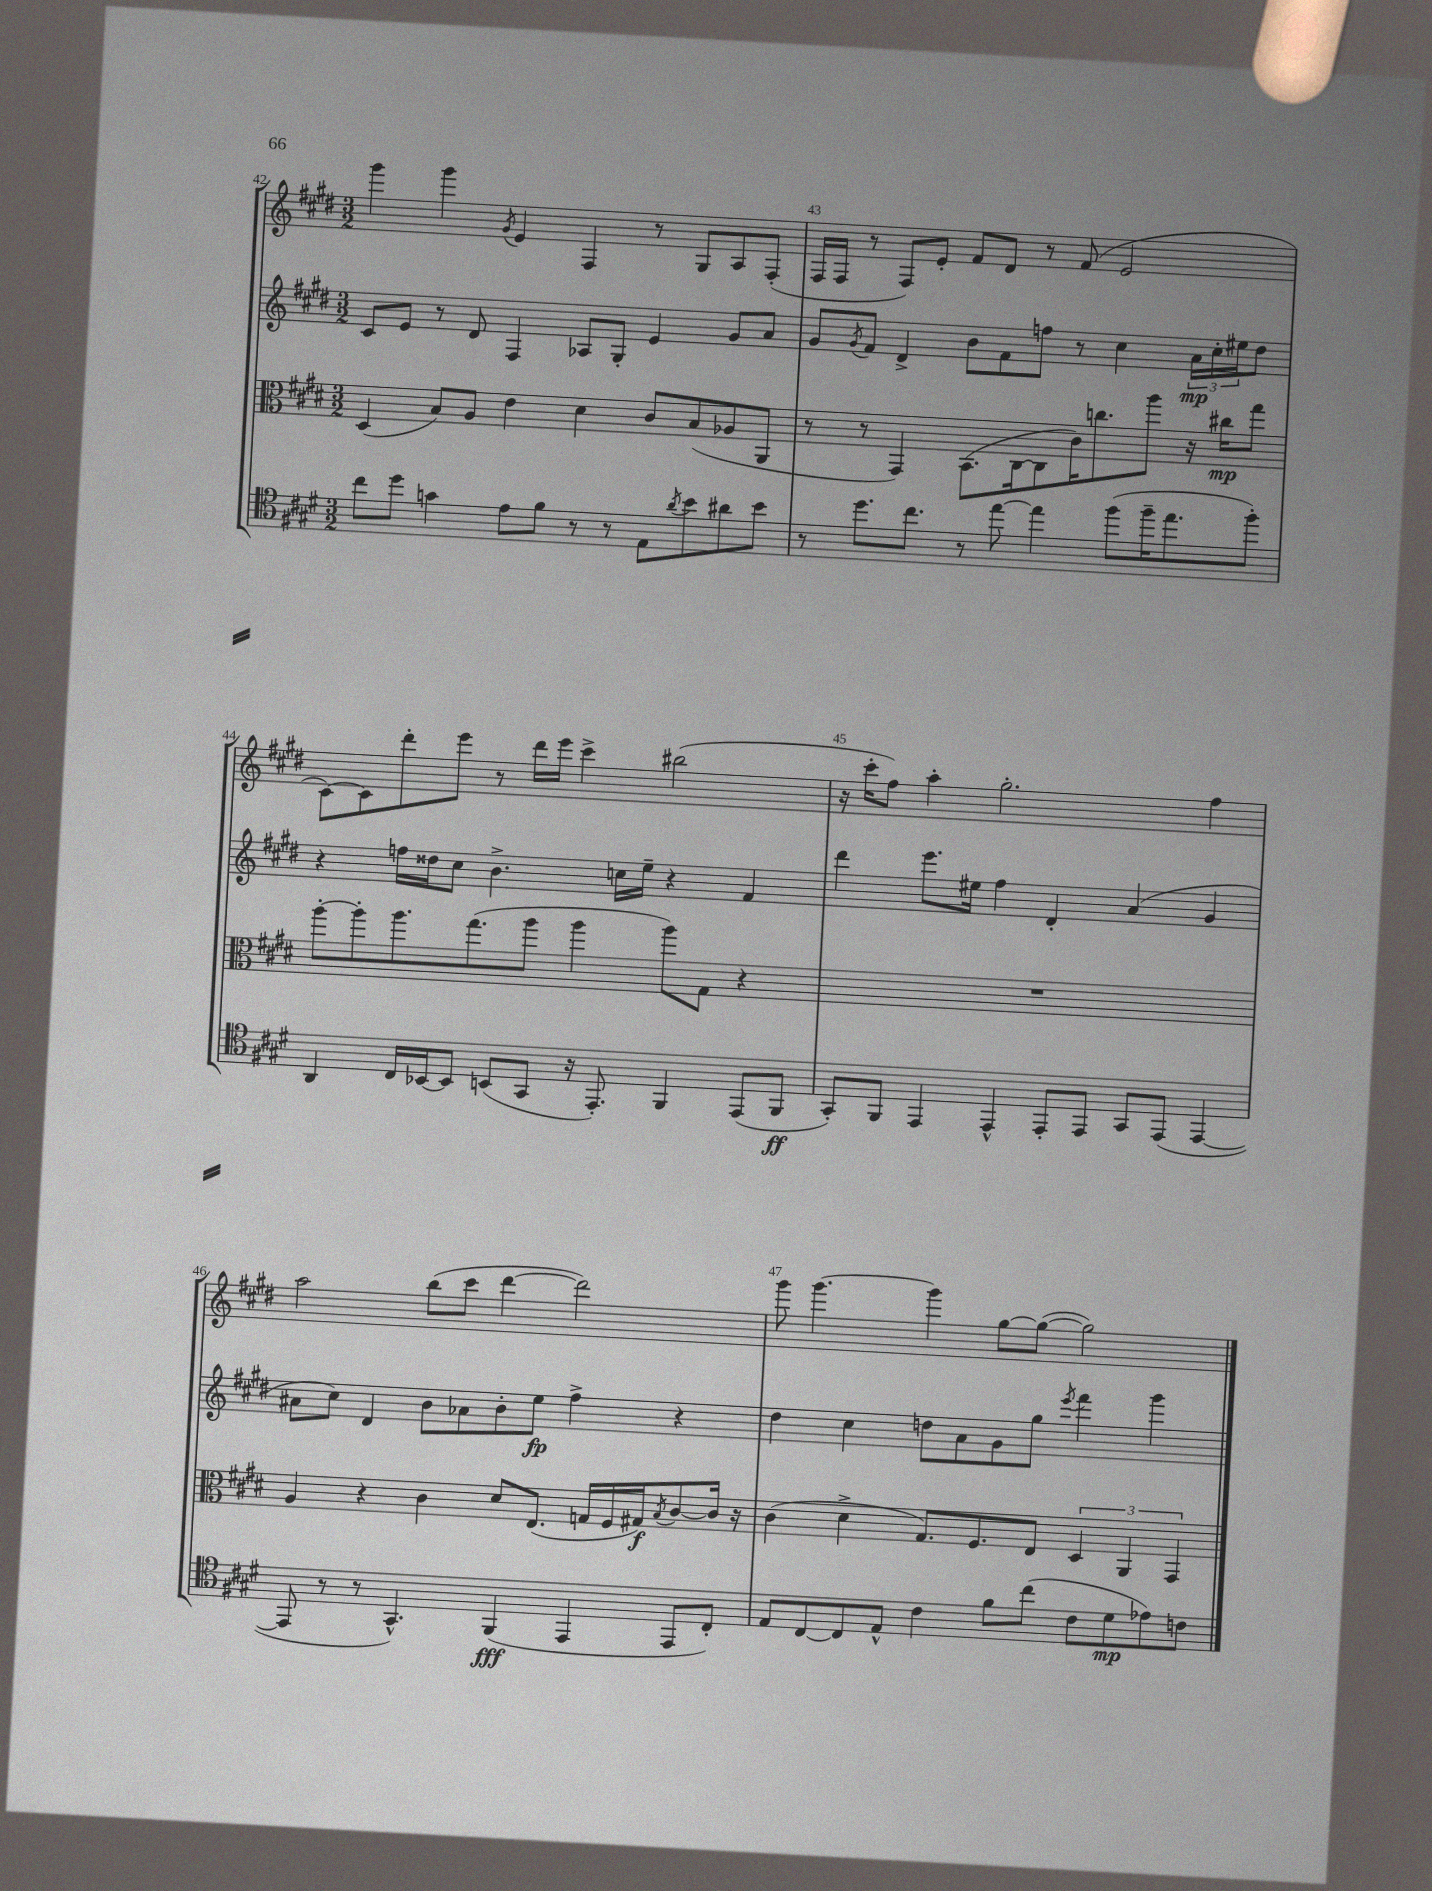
<<
\new StaffGroup <<
\new Staff = "s0" {
    \clef treble \key e \major \numericTimeSignature \time 3/2
    gis'''4 gis'''4 \acciaccatura { gis'8 } e'4 fis4 r8 gis8 a8 fis8-.( |
    fis16 fis16 r8 fis8) e'8-. fis'8 dis'8 r8 fis'8( e'2 |
    cis'8~) cis'8 dis'''8-. e'''8 r8 dis'''16 e'''16 cis'''4-> bis''2( |
    r16 cis'''16-. fis''8) a''4-. gis''2.-. fis''4 |
    a''2 b''8( cis'''8 dis'''4~ dis'''2) |
    gis'''8 gis'''4.~ gis'''4 gis''8~ gis''8~( gis''2) \bar "|." |
}
\new Staff = "s1" {
    \clef treble \key e \major \numericTimeSignature \time 3/2
    cis'8 e'8 r8 dis'8 fis4 aes8 gis8-. e'4 gis'8 a'8 |
    gis'8 \acciaccatura { gis'8 } fis'8 dis'4-> b'8 fis'8 f''8 r8 cis''4 \tuplet 3/2 { a'16\mp cis''16-. eis''16 } dis''8 |
    r4 f''16 disis''16 cis''8 b'4.-> c''16 e''16-- r4 fis'4 |
    dis'''4 e'''8. eis''16 fis''4 dis'4-. a'4( gis'4 |
    ais'8 cis''8) dis'4 b'8 aes'8 b'8-. e''8\fp fis''4-> r4 |
    dis''4 cis''4 d''8 a'8 gis'8 gis''8 \acciaccatura { e'''8 } fis'''4 gis'''4 \bar "|." |
}
\new Staff = "s2" {
    \clef alto \key e \major \numericTimeSignature \time 3/2
    dis4( b8) a8 e'4 dis'4 cis'8 b8( aes8 a,8 |
    r8 r8 gis,4) b,8.( cis16~ cis8 cis'16) c''8. a''8 r16 cis''16\mp gis''8 |
    a''8~-. a''8-. a''8. gis''8.( a''8 a''4 a''8) gis8 r4 |
    R1. |
    a4 r4 cis'4 dis'8 e8.( g16 fis16 gis16\f) \acciaccatura { b8 } cis'8~ cis'16 r16 |
    cis'4( dis'4-> gis8.) fis8. e8 \tuplet 3/2 { dis4 a,4 gis,4 } \bar "|." |
}
\new Staff = "s3" {
    \clef tenor \key e \major \numericTimeSignature \time 3/2
    cis''8 dis''8 g'4 e'8 fis'8 r8 r8 e8 \acciaccatura { a'8 } b'8 ais'8 b'8 |
    r8 dis''8. cis''8. r8 e''8~ e''4 fis''8( fis''16-- e''8. fis''8-.) |
    a,4 cis16 bes,16~ bes,8 b,8( gis,8 r16 e,8.-.) fis,4 e,8( fis,8\ff |
    gis,8-.) fis,8 e,4 e,4-^ e,8-. e,8 gis,8 e,8( e,4~ |
    e,8 r8 r8 gis,4.-^) fis,4\fff( e,4 e,8 cis8-.) |
    e8 cis8~ cis8 e8-^ cis'4 fis'8 cis''8( cis'8 dis'8\mp ees'8) c'8 \bar "|." |
}
>>
>>
\layout { \context { \Score currentBarNumber = #42 \override BarNumber.break-visibility = ##(#f #t #t) barNumberVisibility = #all-bar-numbers-visible } }
